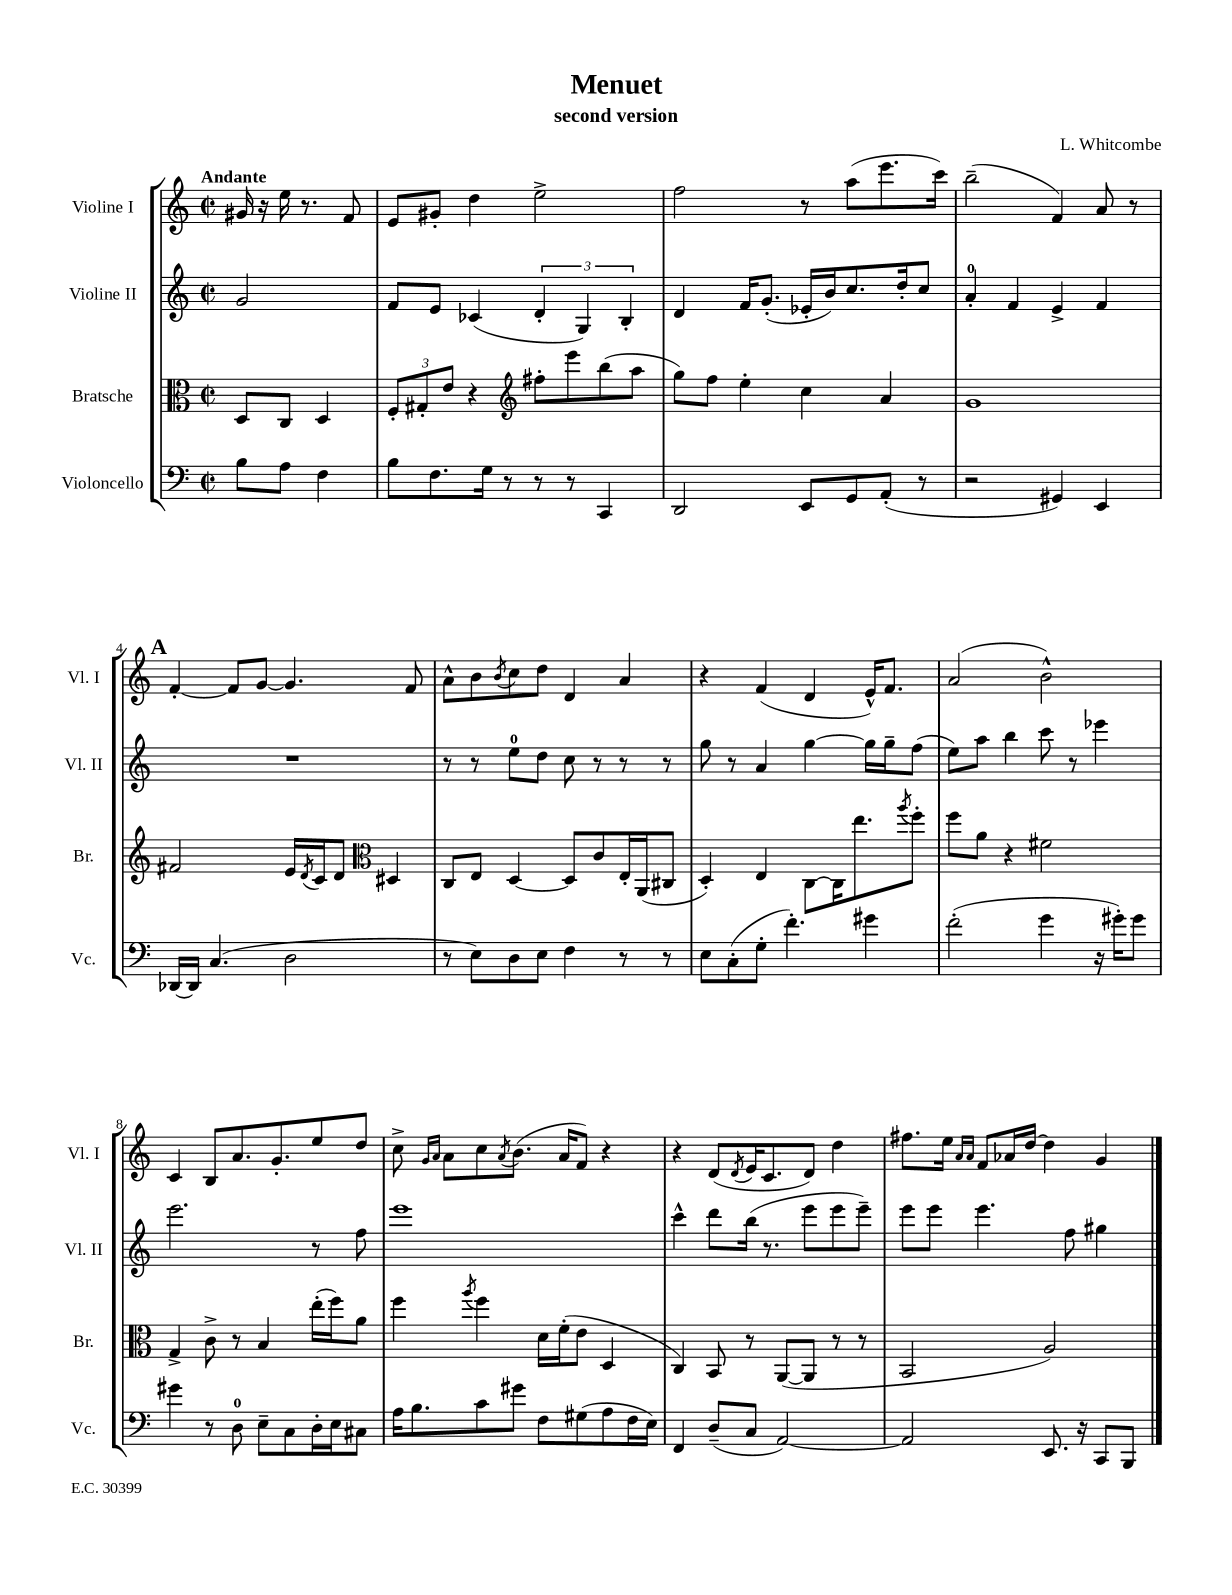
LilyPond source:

\header { title = "Menuet" composer = "L. Whitcombe" subtitle = "second version" }
<<
\new StaffGroup <<
\new Staff = "s0" \with { instrumentName = "Violine I" shortInstrumentName = "Vl. I" } {
    \clef treble \key c \major \defaultTimeSignature \time 2/2 \partial 2 \tempo "Andante"
    gis'16 r16 e''16 r8. f'8 |
    e'8 gis'8-. d''4 e''2-> |
    f''2 r8 a''8( e'''8. c'''16) |
    b''2--( f'4) a'8 r8 |
    \mark \markup { \bold "A" } f'4~-. f'8 g'8~ g'4. f'8 |
    a'8-^ b'8 \acciaccatura { b'8 } c''8 d''8 d'4 a'4 |
    r4 f'4( d'4 e'16-^) f'8. |
    a'2( b'2-^) |
    c'4 b8 a'8. g'8.-. e''8 d''8 |
    c''8-> \grace { g'16 a'16 } a'8 c''8 \acciaccatura { a'8 } b'8.( a'16 f'8) r4 |
    r4 d'8( \acciaccatura { d'8 } e'16 c'8. d'8) d''4 |
    fis''8. e''16 \grace { a'16 a'16 } f'8 aes'16 d''16~ d''4 g'4 \bar "|." |
}
\new Staff = "s1" \with { instrumentName = "Violine II" shortInstrumentName = "Vl. II" } {
    \clef treble \key c \major \defaultTimeSignature \time 2/2 \partial 2
    g'2 |
    f'8 e'8 ces'4( \tuplet 3/2 { d'4-. g4) b4-. } |
    d'4 f'16 g'8.-.( ees'16-. b'16) c''8. d''16-. c''8 |
    a'4-0-. f'4 e'4-> f'4 |
    \mark \markup { \bold "A" } R1 |
    r8 r8 e''8-0 d''8 c''8 r8 r8 r8 |
    g''8 r8 a'4 g''4~ g''16 g''16-- f''8( |
    e''8) a''8 b''4 c'''8 r8 ees'''4 |
    e'''2. r8 f''8 |
    e'''1 |
    c'''4-^ d'''8 b''16( r8. e'''8 e'''8 e'''8--) |
    e'''8 e'''8 e'''4. f''8 gis''4 \bar "|." |
}
\new Staff = "s2" \with { instrumentName = "Bratsche" shortInstrumentName = "Br." } {
    \clef alto \key c \major \defaultTimeSignature \time 2/2 \partial 2
    d8 c8 d4 |
    \tuplet 3/2 { f8-. gis8-. e'8 } r4 \clef treble fis''8-. e'''8 b''8( a''8 |
    g''8) f''8 e''4-. c''4 a'4 |
    g'1 |
    \mark \markup { \bold "A" } fis'2 e'16 \acciaccatura { d'8 } c'16 d'8 \clef alto dis4 |
    c8 e8 d4~ d8 c'8 e16-. a,16( cis8 |
    d4-.) e4 c8~ c16 e''8. \acciaccatura { a''8 } f''8-. |
    f''8 a'8 r4 fis'2 |
    g4-> c'8-> r8 b4 e''16-.( f''16) a'8 |
    f''4 \acciaccatura { a''8 } f''4 d'16 f'16-.( e'8 d4 |
    c4) b,8 r8 a,8~( a,8 r8 r8 |
    b,2 a2) \bar "|." |
}
\new Staff = "s3" \with { instrumentName = "Violoncello" shortInstrumentName = "Vc." } {
    \clef bass \key c \major \defaultTimeSignature \time 2/2 \partial 2
    b8 a8 f4 |
    b8 f8. g16 r8 r8 r8 c,4 |
    d,2 e,8 g,8 a,8-.( r8 |
    r2 gis,4) e,4 |
    \mark \markup { \bold "A" } des,16~ des,16 c4.( d2 |
    r8 e8) d8 e8 f4 r8 r8 |
    e8 c8-.( g8-. f'4.-.) gis'4 |
    f'2-.( g'4 r16 gis'16-.) gis'8 |
    gis'4 r8 d8-0 e8-- c8 d16-. e16 cis8 |
    a16 b8. c'8 gis'8 f8 gis8( a8 f16 e16) |
    f,4 d8--( c8 a,2~) |
    a,2 e,8. r16 c,8 b,,8 \bar "|." |
}
>>
>>
